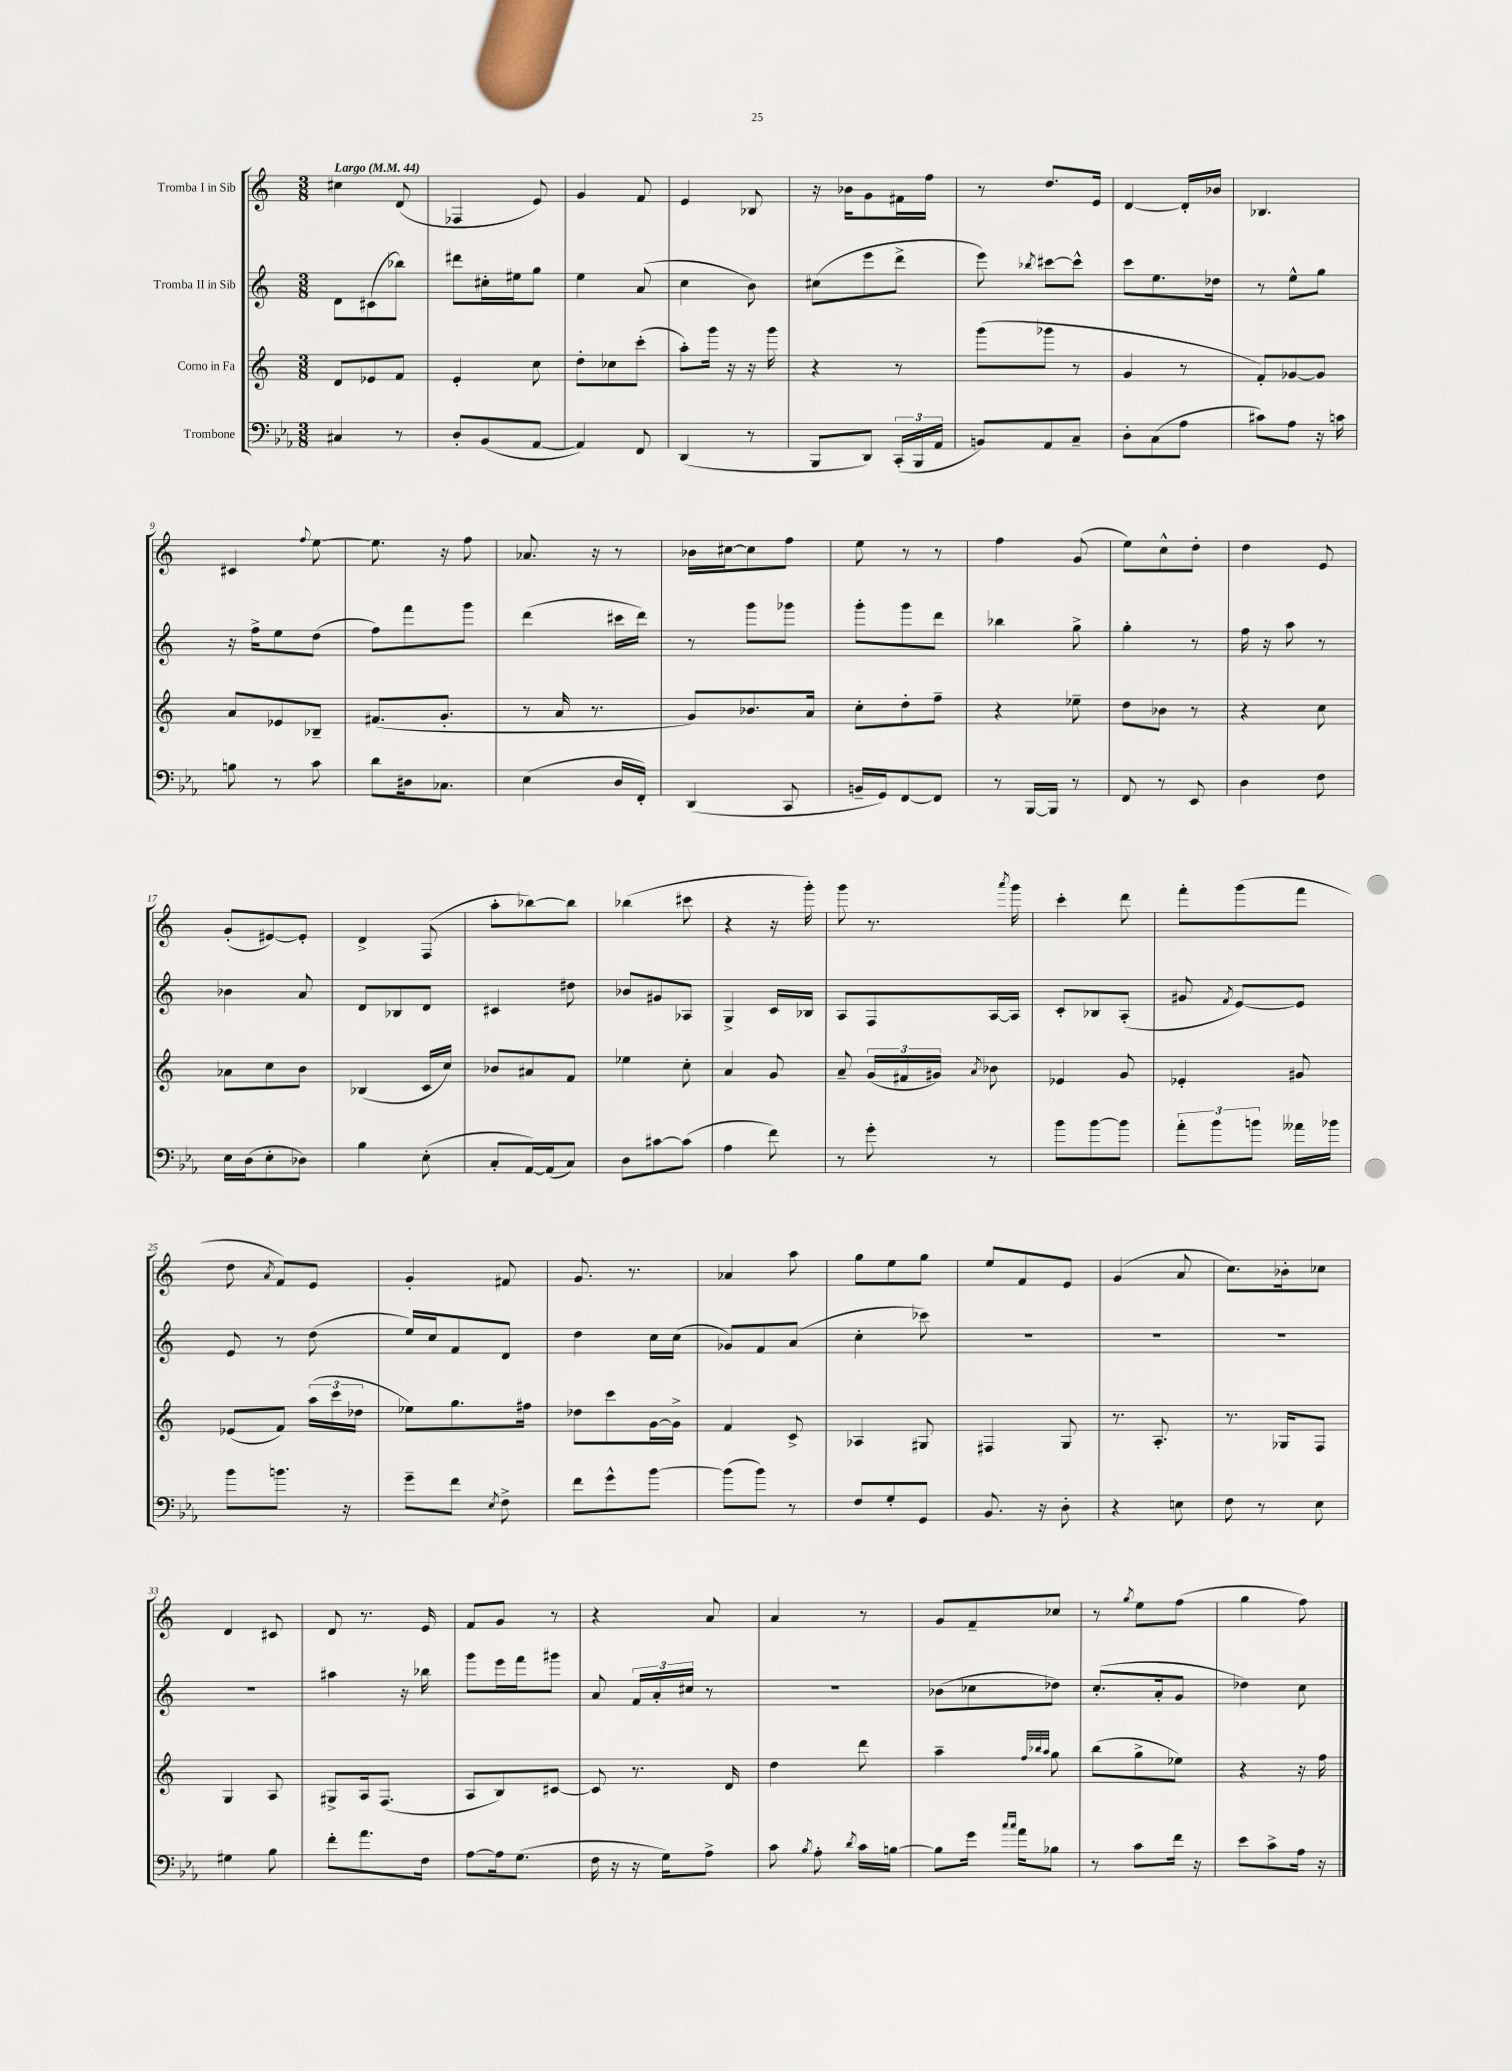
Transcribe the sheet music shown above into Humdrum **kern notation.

**kern	**kern	**kern	**kern
*part4	*part3	*part2	*part1
*staff4	*staff3	*staff2	*staff1
*I"Trombone	*I"Corno in Fa	*I"Tromba II in Sib	*I"Tromba I in Sib
*clefF4	*clefG2	*clefG2	*clefG2
*k[b-e-a-]	*k[]	*k[]	*k[]
*M3/8	*M3/8	*M3/8	*M3/8
*MM44	*MM44	*MM44	*MM44
=1	=1	=1	=1
!	!	!	!LO:TX:a:B:t=Largo
4C#X/	8d/L	8d\L	4cc#X\
.	8e-X/	(8c#X\	.
8r	8f/J	8bb-X\J)	(8d/
=2	=2	=2	=2
8D'/L	4e'/	8ddd#X\L	4F-X/
(8BB-/	.	16cc#X'\L	.
.	.	16ee#X\J	.
[8AA-/J	8cc\	8gg\J	8e/)
=3	=3	=3	=3
4AA-/])	8dd'\L	4ee\	4g/
.	8cc-X\	.	.
8FF/	(8ccc'\J	(8a/	8f/
=4	=4	=4	=4
(4DD/	8aa'\L)	4cc\	4e/
.	16ggg\Jk	.	.
.	16r	.	.
8r	16r	8b\)	8B-X/
.	16ggg\	.	.
=5	=5	=5	=5
8BBB-/L	4r	(8cc#X\L	16r
.	.	.	16b-X\KL
8DD/J)	.	8eee\	8g\
(24CC'/LL	8r	8ddd^\J	16f#X\L
24BBB-/	.	.	.
.	.	.	16ff\JJ
24AA-/JJ	.	.	.
=6	=6	=6	=6
8BBn/L)	(8ggg\L	8eee\)	8r
.	.	8qbb-X/	.
8AA-/	8ggg-X\J	[8ccc#X\L	8.dd/L
8C~/J	8r	8ccc#^^\J]	.
.	.	.	16e/Jk
=7	=7	=7	=7
8D'\L	4g/	8ccc\L	[4d/
(8C\	.	8.ee\	.
8A-\J	8r	.	16d'/LL]
.	.	16dd-X\Jk	16b-X/JJ
=8	=8	=8	=8
8c#X\L)	8f'/L)	8r	4.B-X/
8A-\J	[8g-X/	8ee^^\L	.
16r	8g-/J]	8gg\J	.
16cn\	.	.	.
!!LO:LB:g=z
=9	=9	=9	=9
8Bn\	8a/L	16r	4c#X/
.	.	16ff^\KL	.
8r	8e-X/	8ee\	.
.	.	.	8qqff/
8c\	8B-X~/J	(8dd\J	[8ee\
=10	=10	=10	=10
8d\L	(8.f#X/L	8ff\L)	8.ee\]
16D#X\k	.	8fff\	.
8.C-X\J	8.g'/J	.	16r
.	.	8ggg\J	8ff\
=11	=11	=11	=11
(4E-\	8r	(4ddd\	8.a-X/
.	16a/	.	.
.	8.r	.	16r
16D/LL	.	16ccc#X\LL	8r
16FF'/JJ)	.	16ddd\JJ)	.
=12	=12	=12	=12
(4DD/	8g/L)	8r	16b-X\LL
.	.	.	[16cc#X\J
.	8.b-X/	8ggg\L	8cc#\]
8CC/	.	8ggg-X\J	8ff\J
.	16a/Jk	.	.
=13	=13	=13	=13
16BBn~/LL	8cc'\L	8ggg'\L	8ee\
16GG/J)	.	.	.
[8FF/	8dd'\	8ggg\	8r
8FF/J]	8ff~\J	8ddd\J	8r
=14	=14	=14	=14
8r	4r	4bb-X\	4ff\
[16BBB-/LL	.	.	.
16BBB-/JJ]	.	.	.
8r	8ee-X~\	8gg^\	(8g/
=15	=15	=15	=15
8FF/	8dd\L	4gg'\	8ee\L)
8r	8b-X\J	.	8cc^^\
8EE-/	8r	8r	8dd'\J
=16	=16	=16	=16
4D\	4r	16ff\	4dd\
.	.	16r	.
.	.	8aa\	.
8F\	8cc\	8r	8e/
!!LO:LB:g=z
=17	=17	=17	=17
16E-\LL	8a-X\L	4b-X\	(8g'/L
(16D\J	.	.	.
8E-'\	8cc\	.	[8e#X/)
8D-X\J)	8b\J	8a/	8e#'/J]
=18	=18	=18	=18
4B-\	(4B-X/	8d/L	4d^/
.	.	8B-X/	.
(8E-'\	16c/LL	8d/J	(8F/
.	16cc/JJ)	.	.
=19	=19	=19	=19
8C'/L	8b-X/L	4c#X/	8aa'\L
[16AA-/L)	8a#X/	.	[8bb-X\)
(16AA-/J]	.	.	.
8C/J)	8f/J	8dd#X\	8bb-\J]
=20	=20	=20	=20
8D\L	4ee-X\	8b-X/L	(4bb-X\
[8c#X\	.	8g#X/	.
(8c#\J]	8cc'\	8A-X/J	8ccc#X\
=21	=21	=21	=21
4A-\	4a/	4G^/	4r
8f\)	8g/	16c/LL	16r
.	.	16B-X/JJ	16ggg'\)
=22	=22	=22	=22
8r	8a~/	8A/L	8ggg\
8g'\	(24g/LL	8F/	8.r
.	24f#X/	.	.
.	24g#X/JJ)	.	.
.	8qa/	.	.
8r	8b-X\	[16A/L	.
.	.	.	8qaaa/
.	.	16A/JJ]	16ggg\
=23	=23	=23	=23
8b-\L	4e-X/	8c'/L	4ccc'\
[8b-\	.	8B-X/	.
8b-\J]	8g/	(8A'/J	8ddd\
=24	=24	=24	=24
12a-'\L	4e-X'/	8g#X/	8fff'\L
12b-\	.	.	.
.	.	8qf/	.
.	.	[8e/L)	(8ggg\
12bn\J	.	.	.
16a--X\LL	8g#X/	8e/J]	8fff\J
16b-X\JJ	.	.	.
!!LO:LB:g=z
=25	=25	=25	=25
8b-\L	(8e-X/L	8e/	8dd\
.	.	.	8qa/
8.bn\J	8f/J)	8r	8f/L)
.	(24aa\LL	(8dd\	8e/J
.	24ccc\	.	.
16r	.	.	.
.	24dd-X\JJ	.	.
=26	=26	=26	=26
8g~\L	8ee-X\L)	16ee/LL)	4g'/
.	.	16cc/J	.
8f\J	8.gg\	8f/	.
8qE-/	.	.	.
8F^\	.	8d/J	8f#X/
.	16ff#X\Jk	.	.
=27	=27	=27	=27
8f\L	8dd-X\L	4dd\	8.g/
8g^^\	8ccc\	.	.
.	.	.	8.r
[8b-\J	[16g\L	16cc\LL	.
.	16g^\JJ]	(16cc\JJ	.
=28	=28	=28	=28
(8b-\L]	4f/	8g-X/L)	4a-X/
8b-\J)	.	8f/	.
8r	8c^/	(8a/J	8aa\
=29	=29	=29	=29
8F/L	4A-X/	4cc'\	8gg\L
8G'/	.	.	8ee\
8GG/J	8G#X/	8ccc-X\)	8gg\J
=30	=30	=30	=30
8.BB-/	4F#X/	4.r	8ee/L
.	.	.	8f/
16r	.	.	.
8D'\	8G/	.	8e/J
=31	=31	=31	=31
4r	8.r	4.r	(4g/
.	8.A'/	.	.
8En\	.	.	8a/
=32	=32	=32	=32
8F\	8.r	4.r	8.cc\L)
8r	.	.	.
.	16G-X/KL	.	16b-X'\k
8E-\	8F/J	.	8cc-X\J
!!LO:LB:g=z
=33	=33	=33	=33
4G#X\	4G/	4.r	4d/
8B-\	8A/	.	8c#X/
=34	=34	=34	=34
8f'\L	8G#X^/L	4aa#X\	8d/
8.a-\	16A/k	.	8.r
.	(8.F/J	.	.
.	.	16r	.
16F\Jk	.	16bb-X\	16e/
=35	=35	=35	=35
[8A-\L	8A/L	8ggg\L	8f/L
16A-\k]	8B/)	16eee\L	8g/J
(8.G\J	.	16fff\J	.
.	[8c#X/J	8ggg#X\J	8r
=36	=36	=36	=36
16F\	8c#/]	8a/	4r
16r	.	.	.
16r	8.r	24f/LL	.
.	.	24a'/	.
16G\KL)	.	.	.
.	.	24cc#X/JJ	.
8A-^\J	.	8r	8a/
.	16d/	.	.
=37	=37	=37	=37
8c\	4dd\	4.r	4a/
8qB-/	.	.	.
8A-'\	.	.	.
8qd/	.	.	.
16c\LL	8ddd\	.	8r
[16Bn\JJ	.	.	.
=38	=38	=38	=38
8B\L]	4aa~\	(8b-X\L	8g/L
16g\Jk	.	8cc-X\	8f~/
16qqcc/LL	.	.	.
16qqcc/JJ	.	.	.
16a-\KL	.	.	.
.	32qqff/LLL	.	.
.	32qqbb-X/	.	.
.	32qqaa/JJJ	.	.
8B-X\J	8gg\	8dd-X\J)	8cc-X/J
=39	=39	=39	=39
8r	(8bb\L	(8.cc'/L	8r
.	.	.	8qgg/
8c\L	8gg^\	.	8ee\L
.	.	16a'/k	.
16f\Jk	8ee-X\J)	8g/J	(8ff\J
16r	.	.	.
=40	=40	=40	=40
8e-\L	4r	4dd-X\)	4gg\
8c^\	.	.	.
16A-\Jk	16r	8cc\	8ff\)
16r	16ff\	.	.
==	==	==	==
*-	*-	*-	*-
